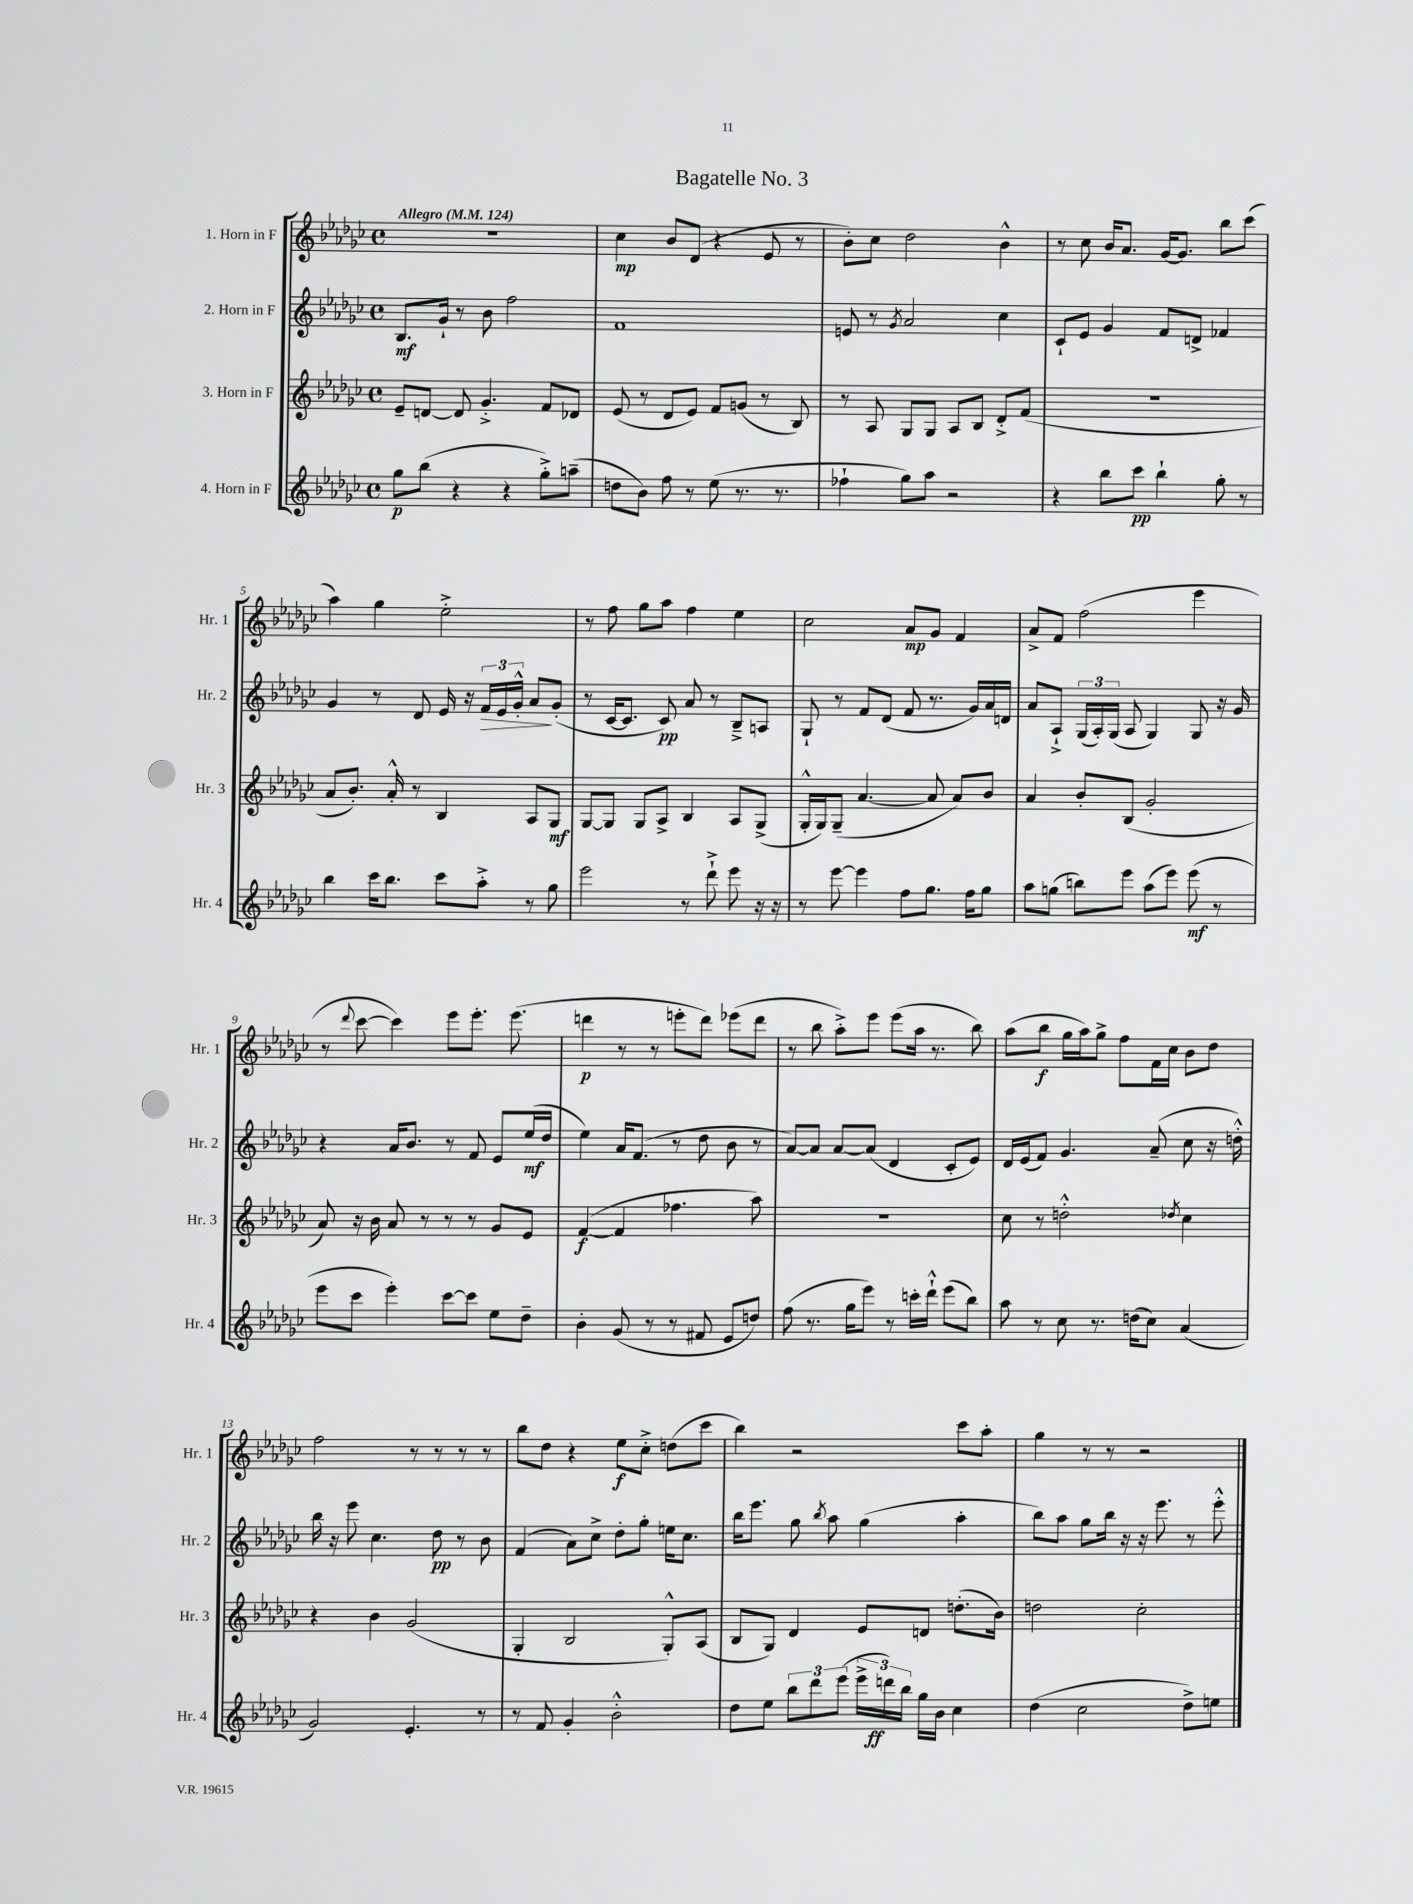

**kern	**kern	**kern	**kern
*staff4	*staff3	*staff2	*staff1
*clefG2	*clefG2	*clefG2	*clefG2
*k[b-e-a-d-g-c-]	*k[b-e-a-d-g-c-]	*k[b-e-a-d-g-c-]	*k[b-e-a-d-g-c-]
*M4/4	*M4/4	*M4/4	*M4/4
*met(c)	*met(c)	*met(c)	*met(c)
*MM124	*MM124	*MM124	*MM124
8gg-	8e-~	8.B-	1r
(8bb-	[8d	.	.
.	.	16g-`	.
4r	8d]	8r	.
.	4.g-'^	8b-	.
4r	.	2ff	.
8gg-'^)	8f	.	.
(8aa~	8d-	.	.
=	=	=	=
8dd	(8e-	1f	4cc-
8b-)	8r	.	.
8ff	8d-	.	8b-
8r	8e-)	.	(8d-
(8ee-	8f	.	4r
8.r	(8g	.	.
.	8r	.	8e-
8.r	.	.	.
.	8B-)	.	8r
=	=	=	=
4ff-`	8r	8e	8b-')
.	8A-	8r	8cc-
.	.	8qg-	.
8gg-)	8G-	2a-	2dd-
8aa-	8G-	.	.
2r	8A-	.	.
.	8B-	.	.
.	8d-'^	4cc-	4b-^^
.	(8f	.	.
=	=	=	=
4r	1r	8c-`	8r
.	.	8e-	8cc-
8bb-	.	4g-	16b-
.	.	.	8.a-
8ccc-	.	.	.
4bb-`	.	8f	[16g-
.	.	.	8.g-]
.	.	8d^	.
8gg-'	.	4f-	8bb-
8r	.	.	(8ccc-
=	=	=	=
4bb-	8a-	4g-	4aa-)
.	8.b-')	.	.
16ccc-	.	8r	4gg-
8.bb-	16a-'^^	.	.
.	8r	8d-	.
8ccc-	4B-	16e-	2ee-'^
.	.	16r	.
8aa-'^	.	24f	.
.	.	24e-	.
.	.	24g-'^^	.
8r	8A-	8a-	.
8gg-	8G-	(8g-'	.
=	=	=	=
2eee-	[8G-	8r	8r
.	8G-]	[16c-	8ff
.	.	8.c-]	.
.	8G-	.	8gg-
.	8A-^	8c-)	8aa-
8r	4B-	8a-	4ff
8ddd-`^	.	8r	.
8eee-	8A-	8B-~^	4ee-
16r	(8G-^	8A	.
16r	.	.	.
=	=	=	=
8r	16G-'^^	8G-`	2cc-
.	16G-)	.	.
[8eee-	(8G-~	8r	.
4eee-]	[4.a-	8f	.
.	.	(8d-	.
8ff	.	8f	8a-
8.gg-	8a-]	8.r	8g-
.	8a-)	.	4f
16ff	.	16g-)	.
8gg-	8b-	16a-	.
.	.	16d	.
=	=	=	=
8aa-	4a-	8a-	8a-^
(8gg	.	8A-`^	8f
8bb)	8b-'	(24G-	(2ff
.	.	24A-')	.
.	.	(24G-	.
8eee-	(8B-	8A-	.
(8aa-	2g-'	4G-)	.
8eee-)	.	.	.
(8eee-	.	8G-	4eee-
8r	.	16r	.
.	.	16g-	.
=	=	=	=
8eee-	8a-)	4r	8r
.	.	.	8qqddd-
8ccc-	16r	.	[8ccc-
.	16b-	.	.
4eee-')	8a-	16a-	4ccc-])
.	.	8.b-	.
.	8r	.	.
[8ccc-	8r	8r	8eee-
8ccc-]	8r	8f	8.eee-'
8ee-	8g-	8e-	.
.	.	.	(8.eee-
8dd-~	8e-	(16ee-	.
.	.	16dd-	.
=	=	=	=
4b-'	([4f	4ee-)	4ddd
(8g-	4f]	16a-	8r
.	.	(8.f	.
8r	.	.	8r
8r	4.ff-	8r	8eee'
8f#	.	8dd-	8ddd)
8e-	.	8b-	(8eee-
8dd)	8aa-)	8r	8ddd
=	=	=	=
(8ff	1r	[8a-)	8r
8.r	.	8a-]	8bb-
.	.	[8a-	8aa-'^)
16gg-	.	.	.
8eee-)	.	(8a-]	8eee-
8r	.	4d-	(8eee-
16ccc'	.	.	16aa-
16ddd-`^^	.	.	8.r
(8eee-	.	8c-'	.
8bb-)	.	8e-)	8bb-)
=	=	=	=
8aa-	8cc-	16d-	(8aa-
.	.	(16e-	.
8r	8r	8f)	8bb-
8cc-	2dd'^^	4.g-	16gg-
.	.	.	16aa-)
8.r	.	.	8gg-^
.	.	.	8ff
(16dd	.	.	.
8cc-)	.	(8a-~	16f
.	.	.	16cc-
.	8qdd-	.	.
(4a-	4cc-	8cc-	8b-
.	.	16r	8dd-
.	.	16dd'^^)	.
=	=	=	=
2g-)	4r	16bb-	2ff
.	.	16r	.
.	.	8eee-	.
.	4b-	4.cc-	.
4.e-'	(2g-	.	8r
.	.	8dd-	8r
.	.	8r	8r
8r	.	8b-	8r
=	=	=	=
8r	4G-'	(4f	8bb-
8f	.	.	8dd-
4g-'	2B-	8a-)	4r
.	.	8cc-^	.
2b-'^^	.	8dd-'	8ee-
.	.	8gg-'	8cc-'^
.	8G-'^^)	16ee	(8dd
.	.	8.cc-	.
.	(8A-	.	8ccc-
=	=	=	=
8dd-	8B-	16bb-	4bb-)
.	.	8.eee-	.
8ee-	8G-)	.	.
12bb-	4d-	8gg-	2r
12ddd-	.	.	.
.	.	8qbb-	.
.	.	8aa-	.
(12eee-	.	.	.
24eee-^	8e-	(4gg-	.
24ddd)	.	.	.
24bb-	.	.	.
16gg-	8d	.	.
16b-	.	.	.
4cc-	(8.dd'	4aa-'	8ccc-
.	.	.	8aa-'
.	16b-)	.	.
=	=	=	=
(4dd-	2dd	8bb-)	4gg-
.	.	8aa-	.
2cc-	.	8gg-	8r
.	.	16bb-	8r
.	.	16r	.
.	2cc-'	16r	2r
.	.	8.eee-	.
8dd-^)	.	8r	.
8ee	.	8eee-'^^	.
==	==	==	==
*-	*-	*-	*-
